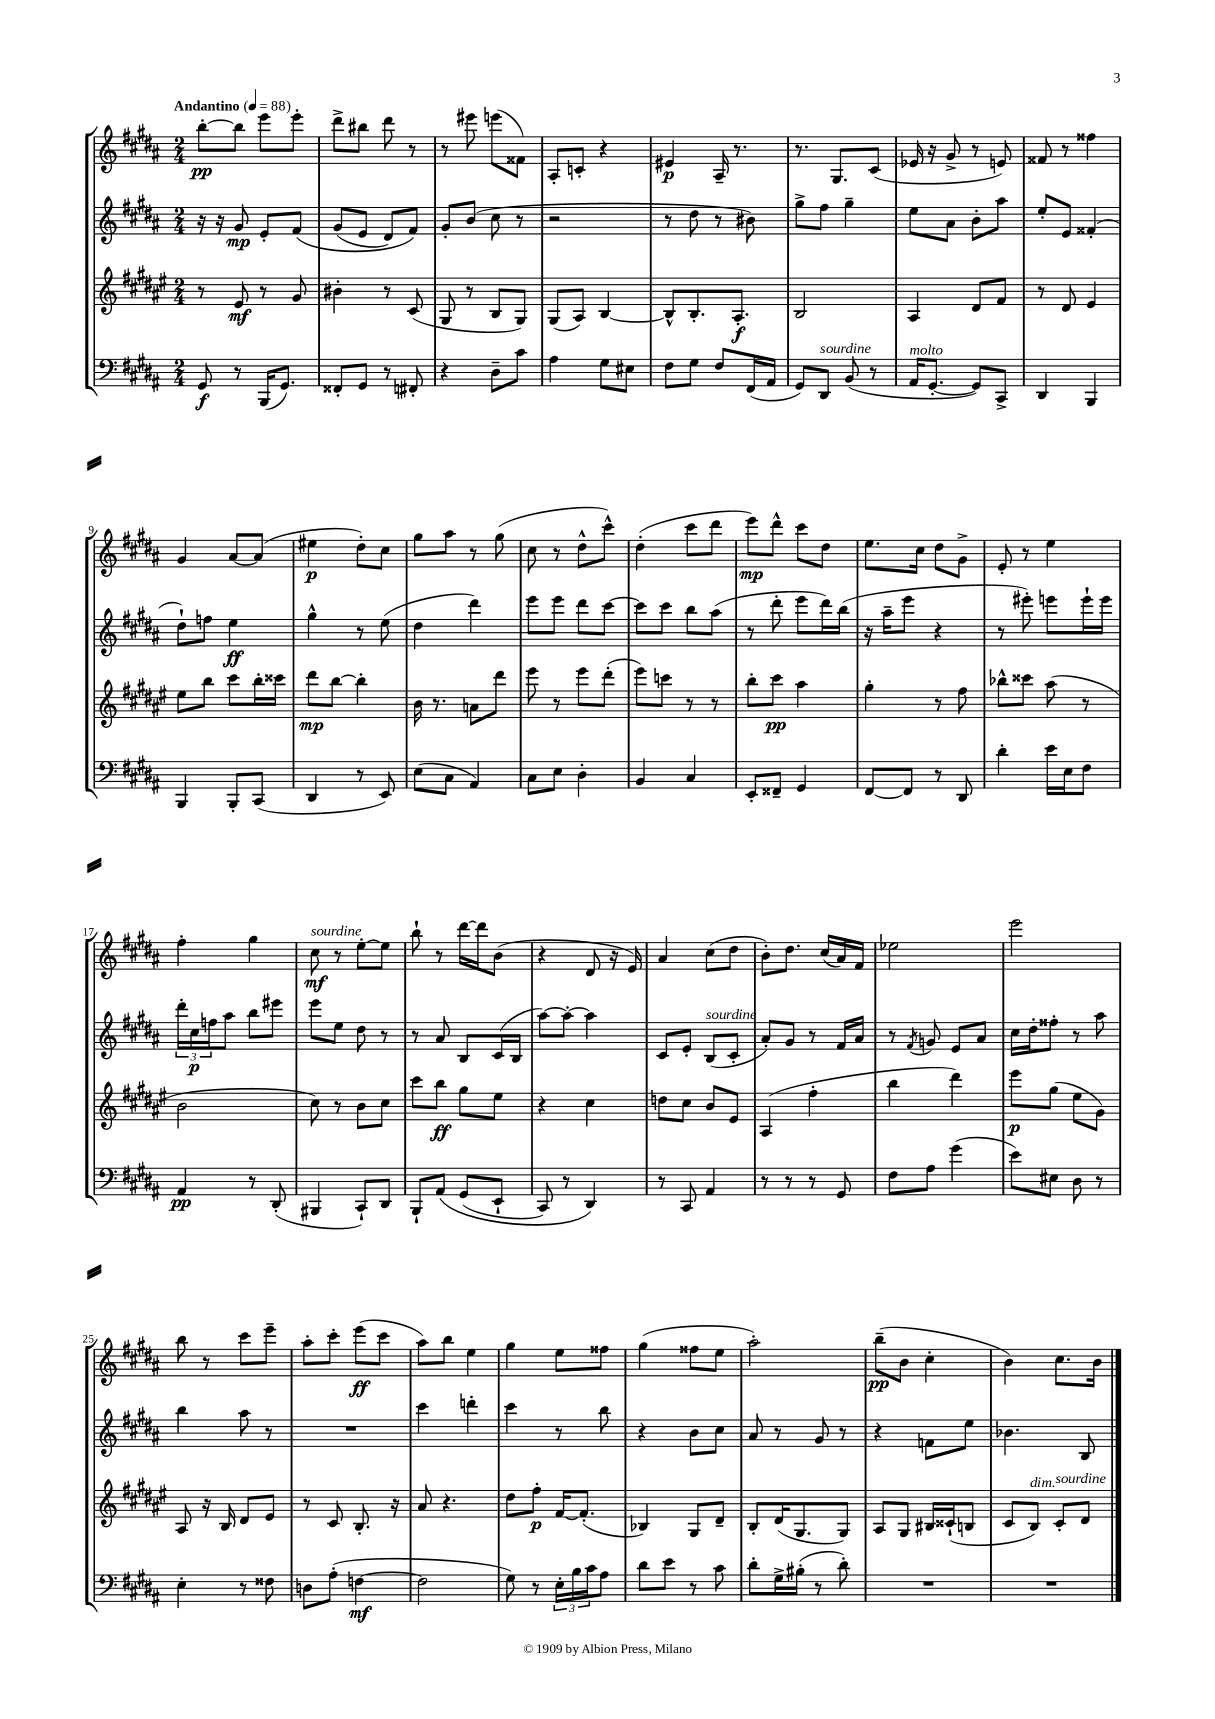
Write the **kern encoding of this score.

**kern	**dynam	**kern	**dynam	**kern	**dynam	**kern	**dynam
*part4	*part4	*part3	*part3	*part2	*part2	*part1	*part1
*staff4	*staff4	*staff3	*staff3	*staff2	*staff2	*staff1	*staff1
*clefF4	*	*clefG2	*	*clefG2	*	*clefG2	*
*k[f#c#g#d#a#]	*	*k[f#c#g#d#a#e#]	*	*k[f#c#g#d#a#]	*	*k[f#c#g#d#a#]	*
*M2/4	*	*M2/4	*	*M2/4	*	*M2/4	*
*MM88	*	*MM88	*	*MM88	*	*MM88	*
=1	=1	=1	=1	=1	=1	=1	=1
!	!	!	!	!	!	!LO:TX:a:B:t=Andantino	!
8GG#/	f	8r	.	16r	.	[8bb'\L	pp
.	.	.	.	16r	.	.	.
8r	.	8e#/	mf	8g#/	mp	8bb\J]	.
(16BBB/KL	.	8r	.	8e'/L	.	8eee\L	.
8.GG#/J)	.	.	.	.	.	.	.
.	.	8g#/	.	(8f#/J	.	8eee'\J	.
=2	=2	=2	=2	=2	=2	=2	=2
8FF##X'/L	.	4b#X'\	.	(8g#/L	.	8ddd#^\L	.
8GG#/J	.	.	.	8e/J	.	8bb#X\J	.
8r	.	8r	.	8d#/L)	.	8ddd#\	.
8FF#X'/	.	(8c#/	.	8f#/J)	.	8r	.
=3	=3	=3	=3	=3	=3	=3	=3
4r	.	8G#/	.	8g#'/L	.	8r	.
.	.	8r	.	(8b/J	.	8eee#X\	.
8D#~\L	.	8B/L	.	8cc#\	.	(8eeen\L	.
8c#\J	.	8G#/J)	.	8r	.	8f##X\J)	.
=4	=4	=4	=4	=4	=4	=4	=4
4A#\	.	(8G#/L	.	2r	.	8A#'/L	.
.	.	8A#/J)	.	.	.	8cn'/J	.
8G#\L	.	[4B/	.	.	.	4r	.
8E#X\J	.	.	.	.	.	.	.
=5	=5	=5	=5	=5	=5	=5	=5
8F#\L	.	8B^^/L]	.	8r	.	4e#X/	p
8G#\J	.	8.B'/	.	8dd#\	.	.	.
8F#/L	.	.	.	8r	.	16A#~/	.
.	.	8.A#'/J	f	.	.	8.r	.
(16FF#/L	.	.	.	8b#X\)	.	.	.
16AA#/JJ	.	.	.	.	.	.	.
=6	=6	=6	=6	=6	=6	=6	=6
8GG#/L)	.	2B/	.	8gg#^\L	.	8.r	.
!LO:TX:a:i:t=sourdine	!	!	!	!	!	!	!
8DD#/J	.	.	.	8ff#\J	.	.	.
.	.	.	.	.	.	8.G#/L	.
(8BB/	.	.	.	4gg#~\	.	.	.
8r	.	.	.	.	.	(8c#/J	.
=7	=7	=7	=7	=7	=7	=7	=7
!LO:TX:a:i:t=molto	!	!	!	!	!	!	!
16AA#/KL	.	4A#/	.	8ee\L	.	16e-X/	.
[8.GG#'/J	.	.	.	.	.	16r	.
.	.	.	.	8a#\J	.	8g#^/	.
8GG#/L])	.	8d#/L	.	8b'\L	.	8r	.
8CC#^/J	.	8f#/J	.	8aa#\J	.	8en/)	.
=8	=8	=8	=8	=8	=8	=8	=8
4DD#/	.	8r	.	8ee'/L	.	8f##X/	.
.	.	8d#/	.	8e/J	.	8r	.
4BBB/	.	4e#/	.	(4f##X'/	.	4ff##X\	.
!!LO:LB:g=z
=9	=9	=9	=9	=9	=9	=9	=9
4BBB/	.	8ee#\L	.	8dd#`\L)	.	4g#/	.
.	.	8bb\J	.	8ffn\J	.	.	.
8BBB'/L	.	8ccc#\L	.	4ee\	ff	[8a#/L	.
(8CC#/J	.	16bb'\L	.	.	.	(8a#/J]	.
.	.	16ccc##X\JJ	.	.	.	.	.
=10	=10	=10	=10	=10	=10	=10	=10
4DD#/	.	8ddd#\L	mp	4gg#^^\	.	4ee#X\	p
.	.	[8bb\J	.	.	.	.	.
8r	.	4bb'\]	.	8r	.	8dd#'\L)	.
8EE/)	.	.	.	(8ee\	.	8cc#\J	.
=11	=11	=11	=11	=11	=11	=11	=11
(8E\L	.	16b\	.	4dd#\	.	8gg#\L	.
.	.	8.r	.	.	.	.	.
8C#\J	.	.	.	.	.	8aa#\J	.
4AA#/)	.	8an\L	.	4ddd#\)	.	8r	.
.	.	8ddd#\J	.	.	.	(8gg#\	.
=12	=12	=12	=12	=12	=12	=12	=12
8C#\L	.	8eee#\	.	8eee\L	.	8cc#\	.
8E\J	.	8r	.	8eee\J	.	8r	.
4D#'\	.	8eee#\L	.	8ddd#\L	.	8dd#^^\L	.
.	.	(8ddd#'\J	.	[8ccc#\J	.	8ccc#^^\J)	.
=13	=13	=13	=13	=13	=13	=13	=13
4BB/	.	8eee#\L)	.	8ccc#\L]	.	(4dd#'\	.
.	.	8cccn\J	.	8ccc#\J	.	.	.
4C#/	.	8r	.	8bb\L	.	8ccc#\L	.
.	.	8r	.	(8aa#\J	.	8ddd#\J	.
=14	=14	=14	=14	=14	=14	=14	=14
8EE'/L	.	8bb'\L	.	8r	.	8eee\L)	mp
8FF##X~/J	.	8ccc#\J	pp	8ddd#'\	.	8ddd#^^\J	.
4GG#/	.	4aa#\	.	8eee\L	.	8ccc#\L	.
.	.	.	.	16ddd#\L)	.	8dd#\J	.
.	.	.	.	(16bb\JJ	.	.	.
=15	=15	=15	=15	=15	=15	=15	=15
[8FF#/L	.	4gg#'\	.	16r	.	8.ee\L	.
.	.	.	.	16aa#~\KL	.	.	.
8FF#/J]	.	.	.	8eee\J	.	.	.
.	.	.	.	.	.	16cc#\Jk	.
8r	.	8r	.	4r	.	8dd#\L	.
8DD#/	.	8ff#\	.	.	.	8g#^\J	.
=16	=16	=16	=16	=16	=16	=16	=16
4d#'\	.	8bb-X^^\L	.	8r	.	8e'/	.
.	.	8ccc##X\J	.	8eee#X'\)	.	8r	.
16e\LL	.	(8aa#\	.	8eeen\L	.	4ee\	.
16E\J	.	.	.	.	.	.	.
8F#\J	.	8r	.	16eee`\L	.	.	.
.	.	.	.	16eee\JJ	.	.	.
!!LO:LB:g=z
=17	=17	=17	=17	=17	=17	=17	=17
4AA#/	pp	2b\	.	24ddd#'\LL	.	4ff#'\	.
.	.	.	.	24cc#\	p	.	.
.	.	.	.	24ffn\J	.	.	.
.	.	.	.	8aa#\J	.	.	.
8r	.	.	.	8bb\L	.	4gg#\	.
(8DD#'/	.	.	.	8eee#X\J	.	.	.
=18	=18	=18	=18	=18	=18	=18	=18
!	!	!	!	!	!	!LO:TX:a:i:t=sourdine	!
4BBB#X/	.	8cc#\)	.	8eee\L	.	8cc#\	mf
.	.	8r	.	8ee\J	.	8r	.
8CC#`/L)	.	8b\L	.	8dd#\	.	[8ee'\L	.
8DD#/J	.	8cc#\J	.	8r	.	8ee\J]	.
=19	=19	=19	=19	=19	=19	=19	=19
8BBB`/L	.	8ccc#\L	.	8r	.	8bb`\	.
(8AA#/J	.	8bb\J	ff	8a#/	.	8r	.
(8GG#/L	.	8gg#\L	.	8B/L	.	[16ddd#\LL	.
.	.	.	.	.	.	16ddd#\J]	.
8EE`/J	.	8ee#\J	.	(16c#/L	.	(8b\J	.
.	.	.	.	16B/JJ	.	.	.
=20	=20	=20	=20	=20	=20	=20	=20
8CC#/)	.	4r	.	[8aa#\L)	.	4r	.
8r	.	.	.	8aa#'\J_	.	.	.
4DD#/)	.	4cc#\	.	4aa#\]	.	8d#/	.
.	.	.	.	.	.	16r	.
.	.	.	.	.	.	16e/)	.
=21	=21	=21	=21	=21	=21	=21	=21
8r	.	8ddn\L	.	8c#/L	.	4a#/	.
8CC#/	.	8cc#\J	.	8e'/J	.	.	.
!	!	!	!	!LO:TX:a:i:t=sourdine	!	!	!
4AA#/	.	8b/L	.	(8B/L	.	(8cc#\L	.
.	.	8e#/J	.	8c#'/J	.	8dd#\J	.
=22	=22	=22	=22	=22	=22	=22	=22
8r	.	(4A#/	.	8a#'/L)	.	8b'\L)	.
8r	.	.	.	8g#/J	.	8.dd#\J	.
8r	.	4ff#'\	.	8r	.	.	.
.	.	.	.	.	.	(16cc#/LL	.
8GG#/	.	.	.	16f#/LL	.	16a#/)	.
.	.	.	.	16a#/JJ	.	16f#/JJ	.
=23	=23	=23	=23	=23	=23	=23	=23
8F#\L	.	4bb\	.	8r	.	2ee-X\	.
.	.	.	.	8qf#/	.	.	.
8A#\J	.	.	.	8gn/	.	.	.
(4g#\	.	4ddd#\)	.	8e/L	.	.	.
.	.	.	.	8a#/J	.	.	.
=24	=24	=24	=24	=24	=24	=24	=24
8e\L)	.	8eee#\L	p	16cc#\LL	.	2eee\	.
.	.	.	.	16dd#'\J	.	.	.
8E#X\J	.	(8gg#\J	.	8ff##X'\J	.	.	.
8D#\	.	8ee#\L	.	8r	.	.	.
8r	.	8g#\J)	.	8aa#\	.	.	.
!!LO:LB:g=z
=25	=25	=25	=25	=25	=25	=25	=25
4E'\	.	8A#/	.	4bb\	.	8bb\	.
.	.	16r	.	.	.	8r	.
.	.	16B/	.	.	.	.	.
8r	.	8d#/L	.	8aa#\	.	8ccc#\L	.
8F##X\	.	8e#/J	.	8r	.	8eee~\J	.
=26	=26	=26	=26	=26	=26	=26	=26
8Dn\L	.	8r	.	2r	.	8aa#'\L	.
(8A#'\J	.	8c#/	.	.	.	8ccc#'\J	.
[4Fn\	mf	8.B'/	.	.	.	(8eee\L	ff
.	.	.	.	.	.	8ccc#\J	.
.	.	16r	.	.	.	.	.
=27	=27	=27	=27	=27	=27	=27	=27
2F\]	.	8a#/	.	4ccc#\	.	8aa#\L)	.
.	.	4.r	.	.	.	8bb\J	.
.	.	.	.	4dddn'\	.	4ee\	.
=28	=28	=28	=28	=28	=28	=28	=28
8G#\)	.	8dd#\L	.	4ccc#\	.	4gg#\	.
8r	.	8ff#'\J	p	.	.	.	.
24E'\LL	.	[16f#/KL	.	8r	.	8ee\L	.
24B\	.	.	.	.	.	.	.
.	.	(8.f#'/J]	.	.	.	.	.
24c#\J	.	.	.	.	.	.	.
8A#\J	.	.	.	8bb\	.	8ff##X\J	.
=29	=29	=29	=29	=29	=29	=29	=29
8d#\L	.	4B-X/)	.	4r	.	(4gg#\	.
8e\J	.	.	.	.	.	.	.
8r	.	8G#/L	.	8b\L	.	8ff##X\L	.
8c#\	.	8d#~/J	.	8cc#\J	.	8ee\J	.
=30	=30	=30	=30	=30	=30	=30	=30
8d#'\L	.	8B'/L	.	8a#/	.	2aa#'\)	.
16G#^\L	.	(16d#/K	.	8r	.	.	.
(16B#X'\JJ	.	8.G#/	.	.	.	.	.
8r	.	.	.	8g#/	.	.	.
8d#'\)	.	8G#/J)	.	8r	.	.	.
=31	=31	=31	=31	=31	=31	=31	=31
2r	.	8A#/L	.	4r	.	(8bb~\L	pp
.	.	8G#/J	.	.	.	8b\J	.
.	.	16B#X/LL	.	8fn\L	.	4cc#'\	.
.	.	(16c##X`/J	.	.	.	.	.
.	.	8Bn/J	.	8ee\J	.	.	.
=32	=32	=32	=32	=32	=32	=32	=32
2r	.	8c#/L	.	4.b-X\	.	4b\)	.
!	!	!LO:TX:a:i:t=dim.	!	!	!	!	!
.	.	8B/J)	.	.	.	.	.
!	!	!LO:TX:a:i:t=sourdine	!	!	!	!	!
.	.	8c#'/L	.	.	.	8.cc#\L	.
.	.	8d#/J	.	8B/	.	.	.
.	.	.	.	.	.	16b\Jk	.
==	==	==	==	==	==	==	==
*-	*-	*-	*-	*-	*-	*-	*-
